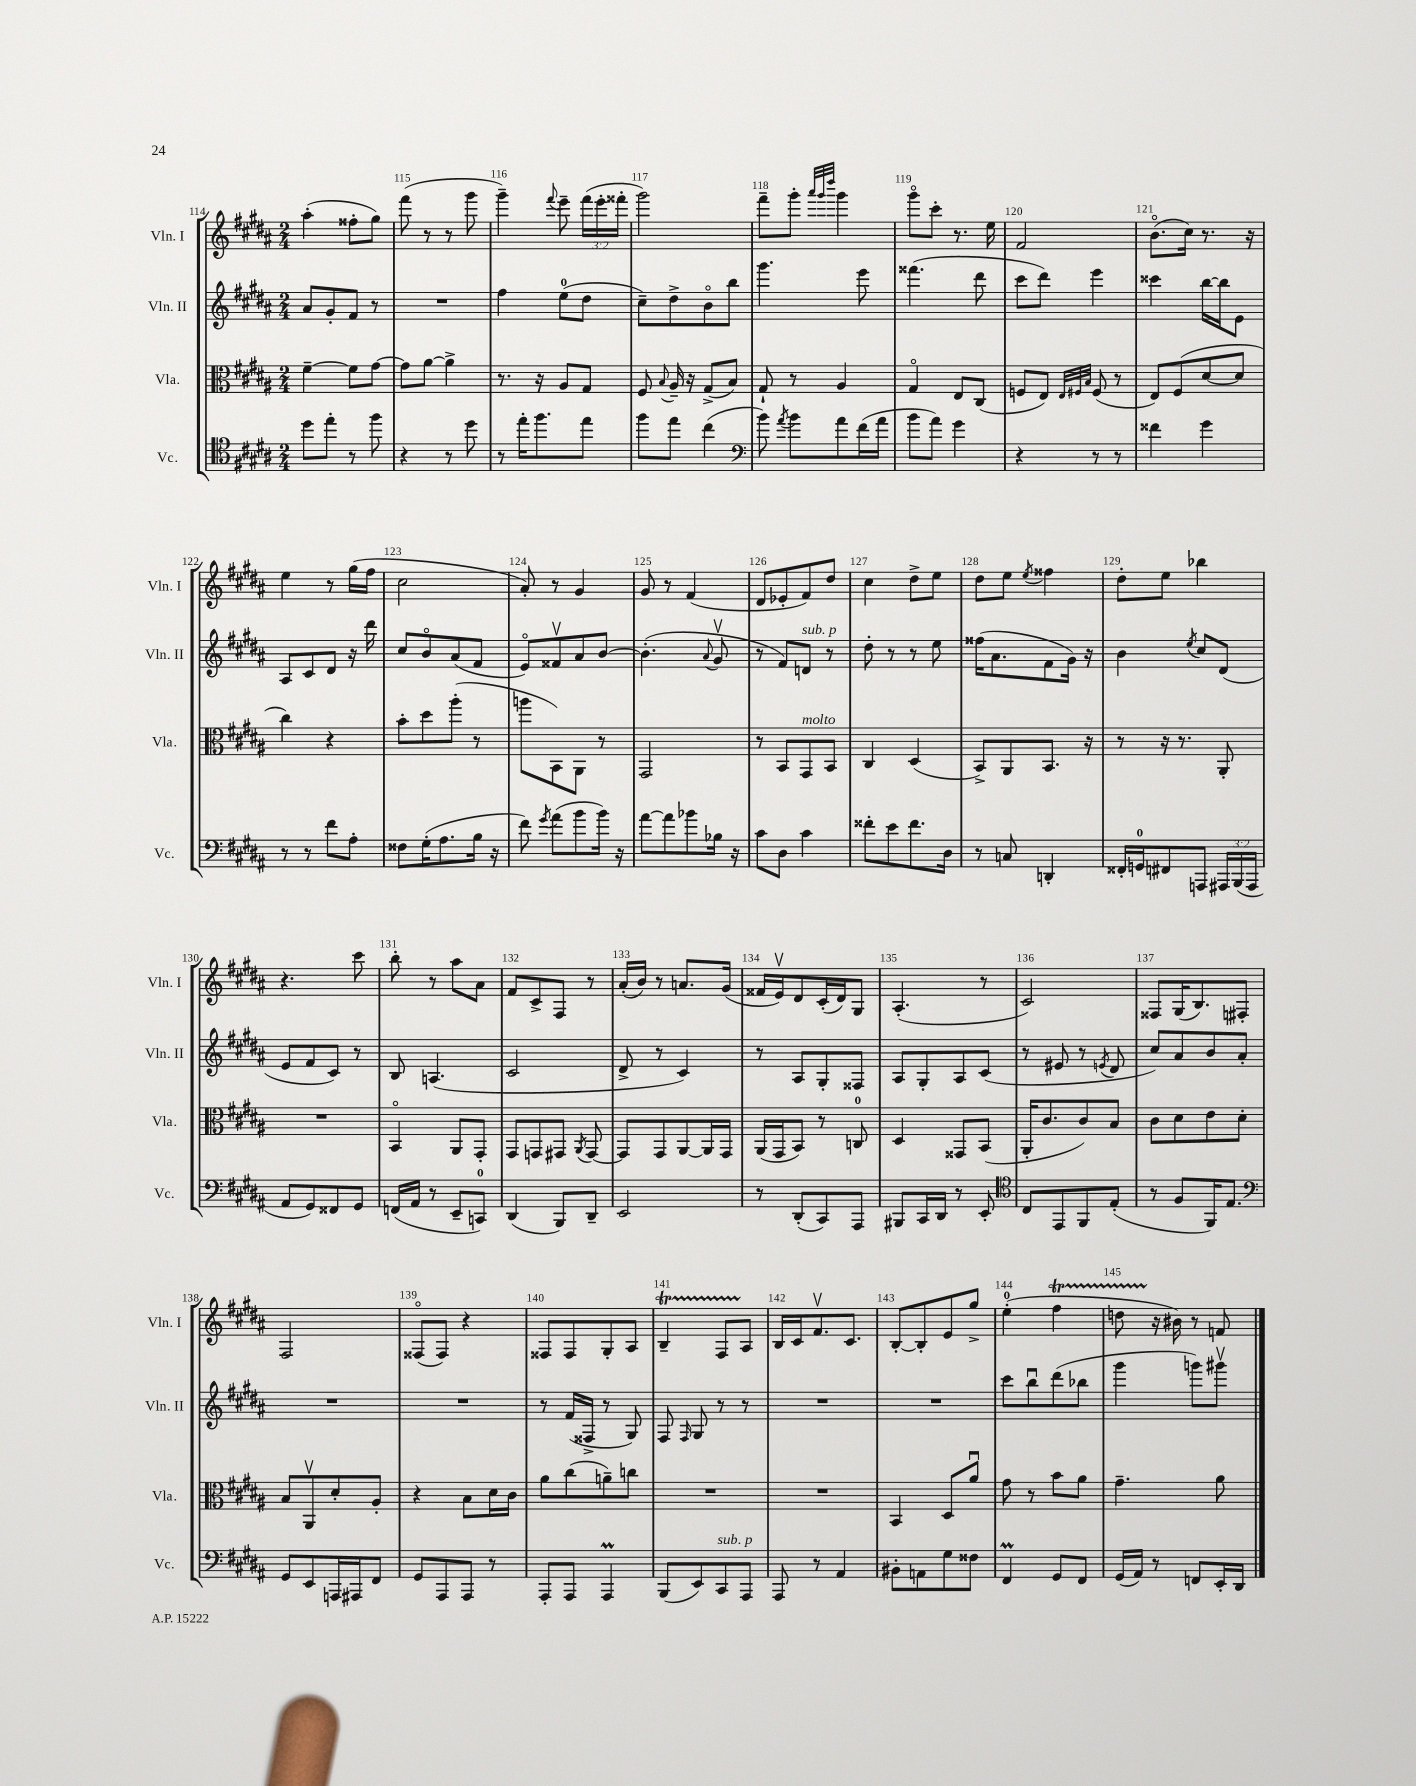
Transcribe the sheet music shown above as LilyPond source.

<<
\new StaffGroup <<
\new Staff = "s0" \with { instrumentName = "Vln. I" shortInstrumentName = "Vln. I" } {
    \clef treble \key b \major \numericTimeSignature \time 2/4 \override Staff.TupletNumber.text = #tuplet-number::calc-fraction-text
    \autoBeamOff ais''4-.( fisis''8[-. gis''8]) |
    fis'''8( r8 r8 gis'''8 |
    gis'''4--) \appoggiatura { fis'''8 } e'''8-- \tuplet 3/2 { fis'''16[( e'''16-. fisis'''16]-. } |
    gis'''2) |
    fis'''8[-- gis'''8]-. \grace { ais'''32[ gis'''32 dis''''32] } gis'''4 |
    gis'''8[\flageolet cis'''8]-. r8. e''16 |
    fis'2 |
    b'8.[\flageolet( cis''16]) r8. r16 |
    e''4 r8 gis''16[( fis''16] |
    cis''2 |
    ais'8-.) r8 gis'4 |
    gis'8 r8 fis'4( |
    dis'8[ ees'8-. fis'8) dis''8] |
    cis''4 dis''8[-> e''8] |
    dis''8[ e''8] \acciaccatura { e''8 } fisis''4 |
    dis''8[-. e''8] bes''4 |
    r4. cis'''8 |
    b''8-. r8 ais''8[ ais'8] |
    fis'8[ cis'8-> fis8] r8 |
    ais'16[-.( b'16]) r8 a'8.[ gis'16]( |
    fisis'16[ e'16\upbow) dis'8 cis'16-.( dis'16) gis8] |
    ais4.-.( r8 |
    cis'2) |
    fisis8[ gis16( b8.) fis8]-. |
    fis2 |
    fisis8[\flageolet( fisis8]) r4 |
    fisis8[ fisis8 gis8-. ais8] |
    b4--\startTrillSpan fis8[ ais8]\stopTrillSpan |
    b16[ cis'16 fis'8.\upbow cis'8.] |
    b8[~-. b8-. e'8 gis''8]-> |
    e''4-0-.( fis''4\startTrillSpan |
    d''8 r16\stopTrillSpan bis'16) r8 f'8 \bar "|." |
}
\new Staff = "s1" \with { instrumentName = "Vln. II" shortInstrumentName = "Vln. II" } {
    \clef treble \key b \major \numericTimeSignature \time 2/4
    \autoBeamOff ais'8[ gis'8-. fis'8] r8 |
    R2 |
    fis''4 e''8[-0( dis''8] |
    cis''8[--) dis''8-> b'8\flageolet b''8] |
    gis'''4. e'''8 |
    fisis'''4.( dis'''8 |
    cis'''8[ dis'''8]) e'''4 |
    cisis'''4 b''16[~ b''16 e'8] |
    ais8[ cis'8 dis'8] r16 dis'''16 |
    cis''8[ b'8\flageolet ais'8( fis'8] |
    e'8[\flageolet) fisis'8\upbow ais'8 b'8]~ |
    b'4.-.( \appoggiatura { ais'8 } gis'8\upbow |
    r8 fis'8[) d'8]^\markup { \italic "sub. p" } r8 |
    dis''8-. r8 r8 e''8 |
    fisis''16[( ais'8. fis'8 gis'16]) r16 |
    b'4 \acciaccatura { e''8 } cis''8[ dis'8]( |
    e'8[ fis'8 cis'8]) r8 |
    b8 a4.( |
    cis'2 |
    dis'8-> r8 cis'4) |
    r8 ais8[ gis8-. fisis8] |
    ais8[ gis8-. ais8 cis'8]( |
    r8 eis'8 r8 \acciaccatura { e'8 } dis'8 |
    cis''8[) ais'8 b'8 ais'8]-. |
    R2 |
    R2 |
    r8 fis'16[( fisis16]-> r8 gis8) |
    fis8 \grace { fis16 } gis8 r8 r8 |
    R2 |
    R2 |
    cis'''8[ b''8\downbow dis'''8( bes''8] |
    gis'''4 g'''8[) gis'''8]\upbow \bar "|." |
}
\new Staff = "s2" \with { instrumentName = "Vla." shortInstrumentName = "Vla." } {
    \clef alto \key b \major \numericTimeSignature \time 2/4
    \autoBeamOff fis'4~-- fis'8[ gis'8]~ |
    gis'8[ ais'8]~ ais'4-> |
    r8. r16 ais8[ gis8] |
    fis8 \appoggiatura { b8 } ais16-- r16 gis8[->( b8]) |
    gis8-! r8 ais4 |
    gis4\flageolet e8[ cis8]( |
    f8[ e8]) \grace { e32[ fis32 b32] } fis8( r8 |
    e8[) fis8( dis'8~ dis'8] |
    cis''4) r4 |
    b'8[-. dis''8 ais''8]-.( r8 |
    a''8[ b,8) ais,8] r8 |
    gis,2 |
    r8 b,8[ gis,8^\markup { \italic "molto" } b,8] |
    cis4 dis4( |
    b,8[->) ais,8 b,8.] r16 |
    r8 r16 r8. ais,8-. |
    R2 |
    b,4\flageolet ais,8[ gis,8]-. |
    gis,8[ g,8 gis,8] \acciaccatura { ais,8 } gis,8~ |
    gis,8[ gis,8 ais,8~ ais,16 gis,16] |
    ais,16[( gis,16 b,8]) r8 c8-0 |
    dis4 gisis,8[ b,8]( |
    ais,16[-. cis'8. cis'8) b8] |
    cis'8[ dis'8 e'8 dis'8]-. |
    b8[ ais,8\upbow dis'8-. ais8]-. |
    r4 b8[ dis'16 cis'16] |
    ais'8[ cis''8( a'8--) c''8] |
    R2 |
    R2 |
    b,4 dis8[ ais'8]\downbow |
    gis'8 r8 b'8[ ais'8] |
    gis'4.-- ais'8 \bar "|." |
}
\new Staff = "s3" \with { instrumentName = "Vc." shortInstrumentName = "Vc." } {
    \clef tenor \key b \major \numericTimeSignature \time 2/4 \override Staff.TupletNumber.text = #tuplet-number::calc-fraction-text
    \autoBeamOff dis''8[ e''8]-. r8 fis''8 |
    r4 r8 dis''8 |
    r8 e''16[-. fis''8. e''8] |
    fis''8[ e''8] cis''4( |
    \clef bass b'8) \acciaccatura { ais'8 } b'8[ ais'8 fis'16( ais'16] |
    b'8[ ais'8]) gis'4 |
    r4 r8 r8 |
    fisis'4 gis'4 |
    r8 r8 fis'8[ ais8]-. |
    fisis8[ gis16-.( ais8. b16] r16 |
    fis'8) \acciaccatura { gis'8 } ais'8[( b'8 b'16]) r16 |
    ais'8[~ ais'8 bes'8 bes16] r16 |
    cis'8[ dis8] cis'4 |
    fisis'8[-. e'8 fisis'8. dis16] |
    r8 c8 d,4-. |
    fisis,16[-. g,16-0 fis,8 a,,8] \tuplet 3/2 { ais,,16[ b,,16( ais,,16] } |
    ais,8[ gis,8) fisis,8 gis,8] |
    f,16[( ais,16] r8 e,8[-- c,8]-0) |
    dis,4( b,,8[) dis,8]-- |
    e,2 |
    r8 dis,8[-.( cis,8) ais,,8] |
    bis,,8[ cis,16 dis,16] r8 e,8-. |
    \clef tenor cis8[ e,8 fis,8 e8]-.( |
    r8 fis8[ fis,16) e8.] |
    \clef bass gis,8[ e,8 a,,16 ais,,16 fis,8] |
    gis,8[ ais,,8 ais,,8] r8 |
    ais,,8[-. ais,,8] ais,,4\prall |
    b,,8[( e,8) cis,8^\markup { \italic "sub. p" } ais,,8] |
    ais,,8 r8 ais,4 |
    bis,8[-. a,8 gis8 fisis8] |
    fis,4\prall gis,8[ fis,8] |
    gis,16[( ais,16]) r8 f,8[ e,16-. dis,16] \bar "|." |
}
>>
>>
\layout { \context { \Score currentBarNumber = #114 \override BarNumber.break-visibility = ##(#f #t #t) barNumberVisibility = #all-bar-numbers-visible } }
